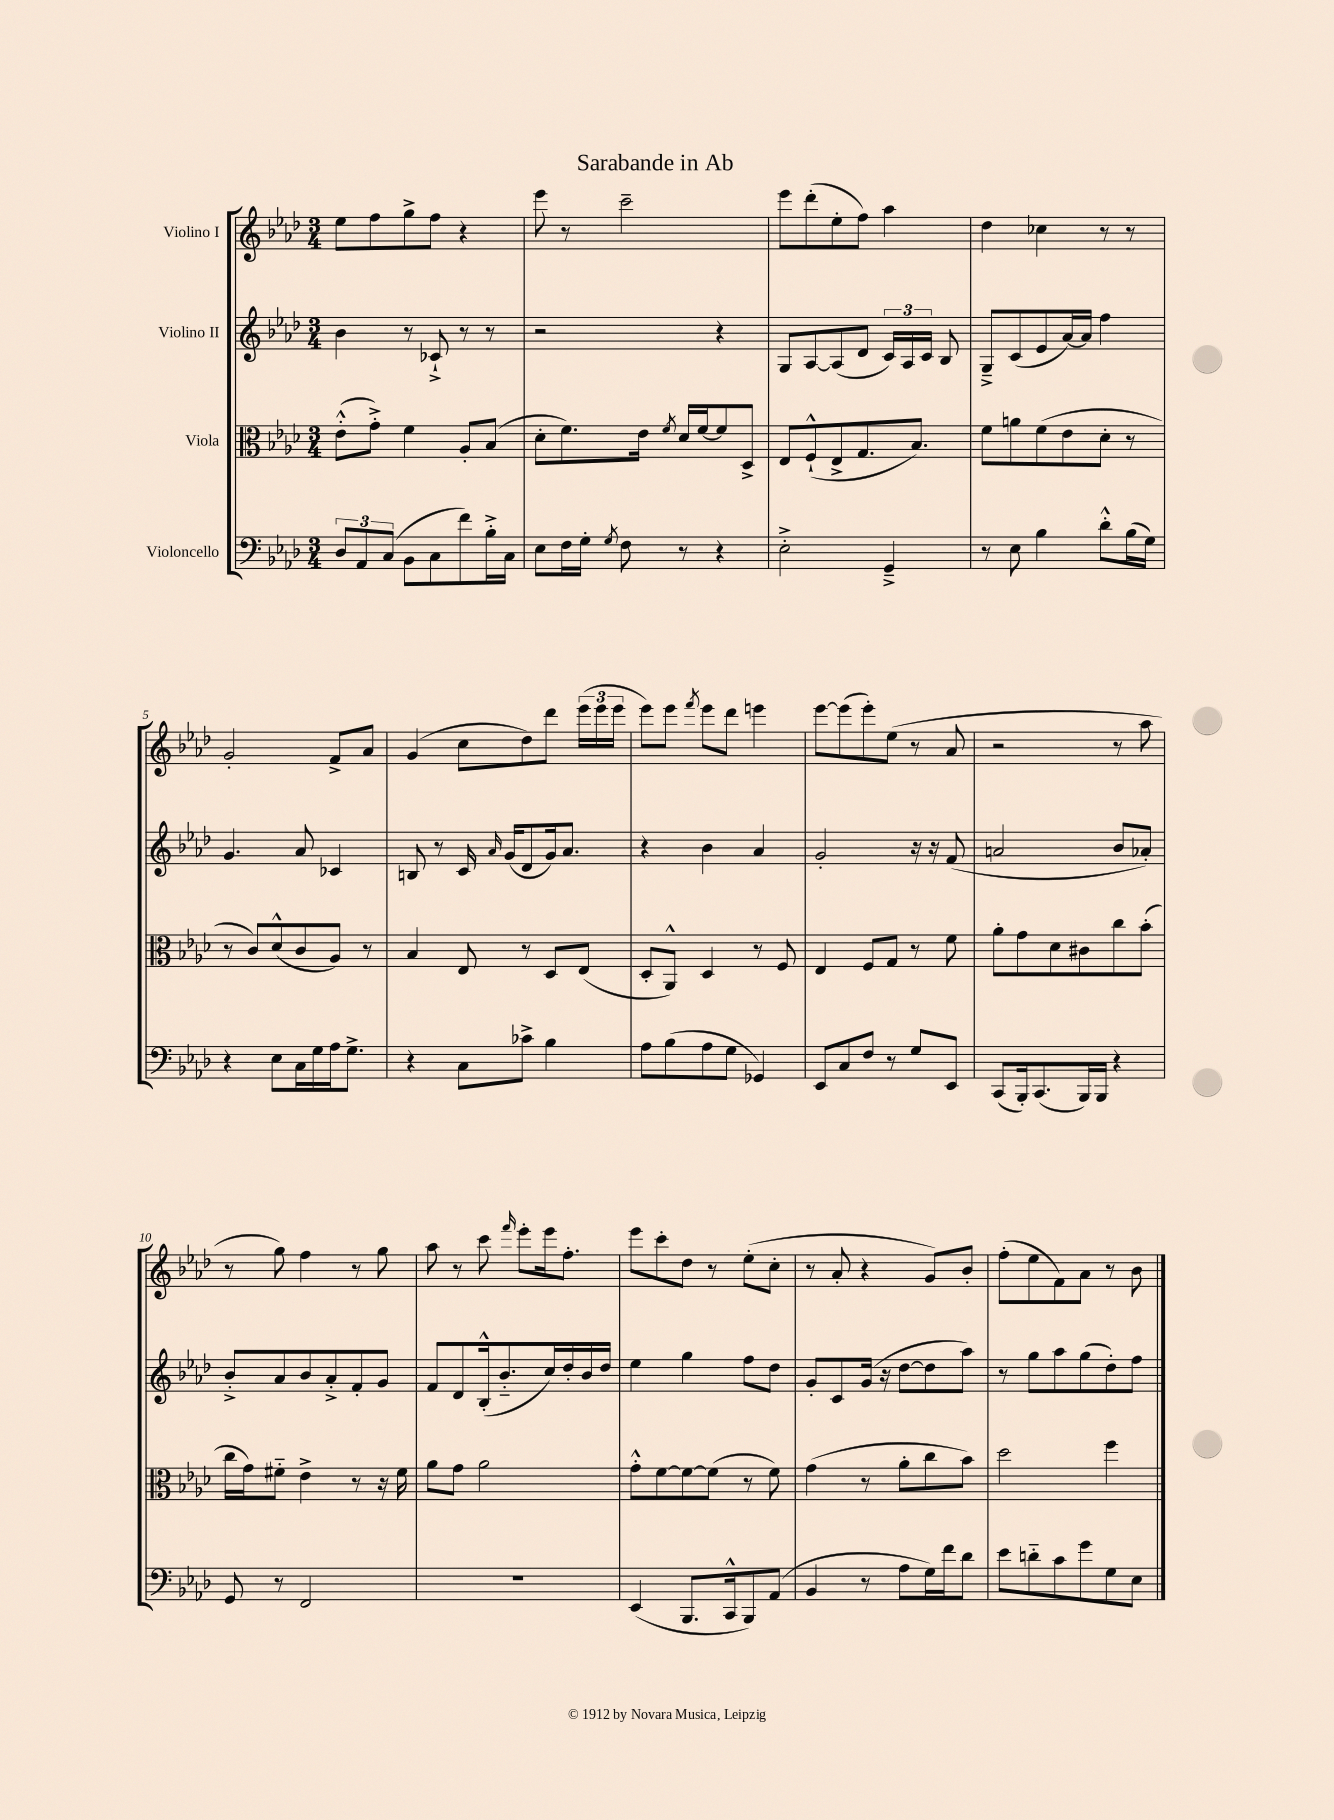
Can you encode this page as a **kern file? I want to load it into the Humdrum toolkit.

**kern	**kern	**kern	**kern
*staff4	*staff3	*staff2	*staff1
*clefF4	*clefC3	*clefG2	*clefG2
*k[b-e-a-d-]	*k[b-e-a-d-]	*k[b-e-a-d-]	*k[b-e-a-d-]
*M3/4	*M3/4	*M3/4	*M3/4
12D-/L	(8e-'^^\L	4b-\	8ee-\L
12AA-/	.	.	.
.	8g'^\J)	.	8ff\
(12C/J	.	.	.
8BB-\L	4f\	8r	8gg^\
8C\	.	8c-`^/	8ff\J
8f\)	8A-'/L	8r	4r
16B-'^\L	(8B-/J	8r	.
16C\JJ	.	.	.
=	=	=	=
8E-\L	8d-'\L	2r	8eee-\
16F\L	8.f\)	.	8r
16G'\JJ	.	.	.
8qG/	.	.	.
8F\	.	.	2ccc~\
.	16e-\Jk	.	.
.	8qf/	.	.
8r	16d-/LL	.	.
.	[16f/J	.	.
4r	8f/]	4r	.
.	8D-^/J	.	.
=	=	=	=
2E-'^\	8E-/L	8G/L	8eee-\L
.	(8F`^^/	[8A-/	(8ddd-'\
.	8E-^/	(8A-/]	8ee-'\
.	8.G/	8d-/J	8ff\J)
4GG~^/	.	24c/LL)	4aa-\
.	.	24A-/	.
.	8.B-/J)	.	.
.	.	24c/JJ	.
.	.	8B-/	.
=	=	=	=
8r	8f\L	8G~^/L	4dd-\
8E-\	8a\	(8c/	.
4B-\	(8f\	8e-/	4cc-\
.	8e-\	[16a-/L)	.
.	.	16a-/]JJ	.
8d-'^^\L	8d-'\J	4ff\	8r
(16B-\L	8r	.	8r
16G\JJ)	.	.	.
=	=	=	=
4r	8r	4.g/	2g'/
.	8c/L)	.	.
8E-\L	(8d-^^/	.	.
16C\L	8c/	8a-/	.
16G\	.	.	.
16A-\J	8A-/J)	4c-/	8f^/L
8.G^\J	.	.	.
.	8r	.	8a-/J
=	=	=	=
4r	4B-/	8B/	(4g/
.	.	8r	.
8C\L	8E-/	16c/	8cc\L
.	.	16qqa-/	.
.	.	(16g/LK	.
8c-^\J	8r	8d-/	8dd-\)
4B-\	8D-/L	16g/k)	8ddd-\J
.	.	8.a-/J	.
.	(8E-/J	.	(24eee-\LL
.	.	.	24eee-\
.	.	.	24eee-\JJ
=	=	=	=
8A-\L	8D-'/L	4r	8eee-\L)
(8B-\	8AA-^^/J)	.	8eee-\J
.	.	.	8qfff/
8A-\	4D-/	4b-\	8eee-\L
8G\J	.	.	8ddd-\J
4GG-/)	8r	4a-/	4eee\
.	8F/	.	.
=	=	=	=
8EE-/L	4E-/	2g'/	[8eee-\L
8C/	.	.	(8eee-\]
8F/J	8F/L	.	8eee-'\)
8r	8G/J	.	(8ee-\J
8G/L	8r	16r	8r
.	.	16r	.
8EE-/J	8f\	(8f/	8a-/
=	=	=	=
(8CC/L	8a-'\L	2a/	2r
16BBB-'/k)	8g\	.	.
(8.CC/	.	.	.
.	8d-\	.	.
16BBB-/L)	8c#\	.	.
16BBB-/JJ	.	.	.
4r	8cc\	8b-/L	8r
.	(8b-'\J	8a-'/J)	8aa-\
=	=	=	=
8GG/	16cc\LL	8b-'^/L	8r
.	16g\J)	.	.
8r	8f#'~\J	8a-/	8gg\)
2FF/	4e-^\	8b-/	4ff\
.	.	8a-'^/	.
.	8r	8f'/	8r
.	16r	8g/J	8gg\
.	16f#\	.	.
=	=	=	=
2.r	8a-\L	8f/L	8aa-\
.	8g\J	8d-/	8r
.	2a-\	(16B-'^^/k	8ccc\
.	.	8.b-'~/	.
.	.	.	16qqfff/
.	.	.	8eee-'\L
.	.	16cc/L)	16eee-\k
.	.	16dd-'/	8.ff'\J
.	.	16b-/	.
.	.	16dd-/JJ	.
=	=	=	=
(4EE-/	8g'^^\L	4ee-\	8eee-\L
.	[8f\	.	8ccc'\
8.BBB-/L	8f\_	4gg\	8dd-\J
.	(8f\]J	.	8r
16CC^^/k	.	.	.
8BBB-/)	8r	8ff\L	(8ee-'\L
(8AA-/J	8f\)	8dd-\J	8cc'\J
=	=	=	=
4BB-/	(4g\	8g'/L	8r
.	.	8c/	8a-'/
8r	8r	(16g/Jk	4r
.	.	16r	.
8A-\L	8a-'\L	[8dd-\L	.
16G\L)	8cc\	8dd-\]	8g/L)
16f\J	.	.	.
8d-\J	8b-\J)	8aa-\J)	8b-'/J
=	=	=	=
8e-\L	2dd-\	8r	(8ff'\L
8d'~\	.	8gg\L	8ee-\
8c\	.	8aa-\	8f\)
8g\	.	(8gg\	8a-\J
8G\	4ff\	8dd-'\)	8r
8E-\J	.	8ff\J	8b-\
==	==	==	==
*-	*-	*-	*-
